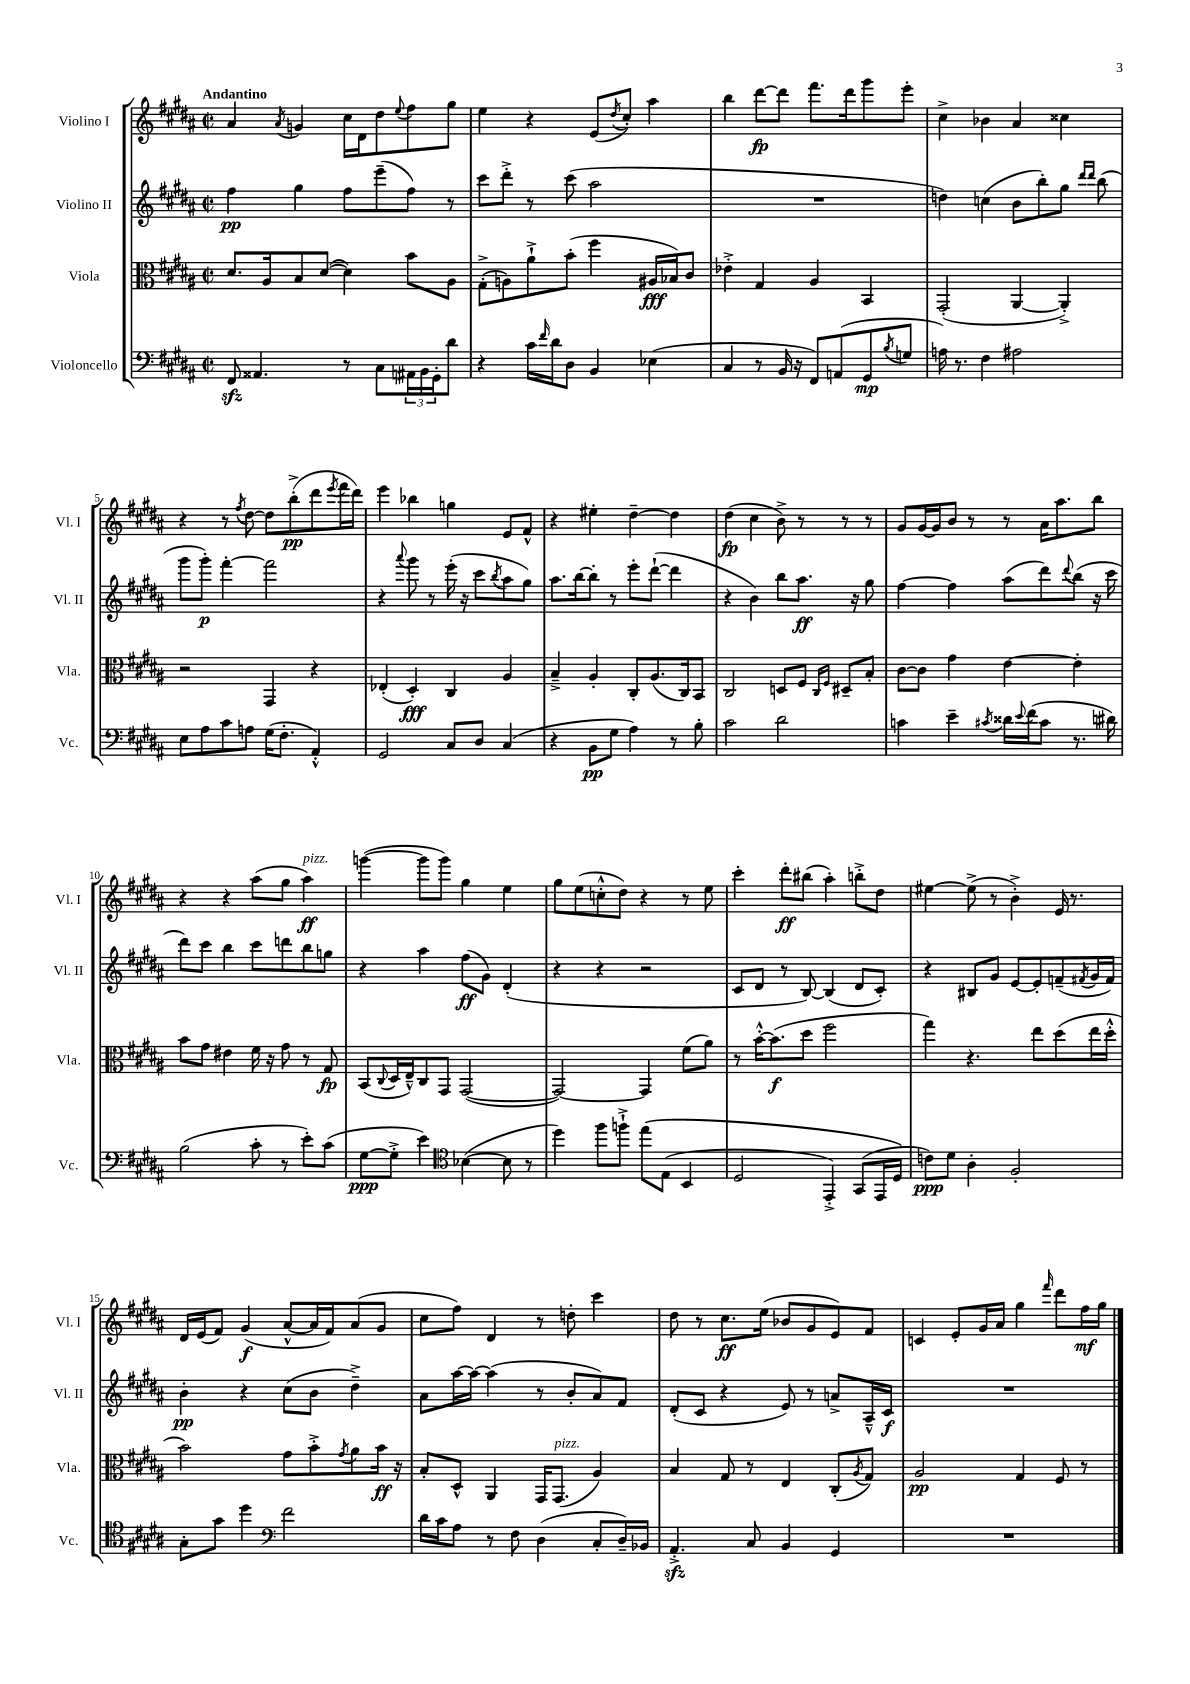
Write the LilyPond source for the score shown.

<<
\new StaffGroup <<
\new Staff = "s0" \with { instrumentName = "Violino I" shortInstrumentName = "Vl. I" } {
    \clef treble \key b \major \defaultTimeSignature \time 2/2 \tempo "Andantino"
    ais'4 \acciaccatura { ais'8 } g'4 cis''16 dis'16 dis''8 \appoggiatura { e''8 } fis''8 gis''8 |
    e''4 r4 e'8( \acciaccatura { dis''8 } cis''8-.) ais''4 |
    b''4 dis'''8~\fp dis'''8 fis'''8. dis'''16 gis'''8 e'''8-. |
    cis''4-> bes'4 ais'4 cisis''4 |
    r4 r8 \acciaccatura { fis''8 } dis''8~ dis''8 b''8-.->\pp( dis'''8 \acciaccatura { e'''8 } fis'''16 dis'''16) |
    e'''4 bes''4 g''4 e'8 fis'8-^ |
    r4 eis''4-. dis''4~-- dis''4 |
    dis''4\fp( cis''4 b'8->) r8 r8 r8 |
    gis'8 gis'16~ gis'16 b'8 r8 r8 ais'16 ais''8. b''8 |
    r4 r4 ais''8( gis''8 ais''4\ff^\markup { \italic "pizz." }) |
    g'''4~( g'''8 g'''8) gis''4 e''4 |
    gis''8 e''8( c''8-.-^ dis''8) r4 r8 e''8 |
    cis'''4-. dis'''8-.\ff bis''8( ais''4-.) b''8-.-> dis''8 |
    eis''4~ eis''8->( r8 b'4-.->) e'16 r8. |
    dis'16 e'16( fis'8) gis'4\f( ais'8~-^ ais'16 fis'16) ais'8( gis'8 |
    cis''8 fis''8) dis'4 r8 d''8-. cis'''4 |
    dis''8 r8 cis''8.\ff e''16( bes'8 gis'8 e'8) fis'8 |
    c'4 e'8-. gis'16 ais'16 gis''4 \grace { fis'''16 } dis'''8 fis''16\mf gis''16 \bar "|." |
}
\new Staff = "s1" \with { instrumentName = "Violino II" shortInstrumentName = "Vl. II" } {
    \clef treble \key b \major \defaultTimeSignature \time 2/2
    fis''4\pp gis''4 fis''8 e'''8--( fis''8) r8 |
    cis'''8 dis'''8-.-> r8 cis'''8( ais''2 |
    R1 |
    d''4) c''4( b'8 b''8-.) gis''8 \grace { dis'''16 dis'''16 } b''8( |
    gis'''8 gis'''8-.\p) fis'''4~-. fis'''2 |
    r4 \appoggiatura { ais'''8 } gis'''8 r8 e'''16-.( r16 cis'''8 \acciaccatura { b''8 } ais''8 gis''8) |
    ais''8. b''16~ b''8-. r8 e'''8-. dis'''8~-!( dis'''4 |
    r4 b'4) b''8 ais''8.\ff r16 gis''8 |
    fis''4~ fis''4 ais''8( dis'''8) \appoggiatura { dis'''8 } b''8( r16 cis'''16 |
    dis'''8) cis'''8 b''4 cis'''8 d'''8 b''8 g''8 |
    r4 ais''4 fis''8\ff( gis'8) dis'4-.( |
    r4 r4 r2 |
    cis'8 dis'8 r8 b8~) b4( dis'8 cis'8-.) |
    r4 bis8 gis'8 e'8~ e'8-. f'8--( \acciaccatura { fis'8 } gis'16 fis'16) |
    b'4-.\pp r4 cis''8( b'8 dis''4--->) |
    ais'8 ais''16~ ais''16~ ais''4( r8 b'8-. ais'8) fis'8 |
    dis'8-.( cis'8 r4 e'8) r8 a'8-> ais16---^ cis'16\f |
    R1 \bar "|." |
}
\new Staff = "s2" \with { instrumentName = "Viola" shortInstrumentName = "Vla." } {
    \clef alto \key b \major \defaultTimeSignature \time 2/2
    dis'8. ais16 b8 dis'8~( dis'4) b'8 ais8 |
    gis8-.->( a8) ais'8-!-> b'8-.( fis''4 ais16\fff bes16) cis'8 |
    ees'4-.-> gis4 ais4 b,4 |
    gis,2-.( ais,4~ ais,4-.->) |
    r2 gis,4 r4 |
    ees4-.( dis4-.\fff) cis4 ais4 |
    b4---> ais4-. cis8-. ais8.( cis16) b,8 |
    cis2 d8 fis8 \grace { cis16 fis16 } dis8-- b8-. |
    cis'8~ cis'8 gis'4 e'4~ e'4-. |
    b'8 gis'8 eis'4 fis'16 r16 gis'8 r8 gis8\fp |
    b,8( \appoggiatura { cis8 } dis16 e16---^) cis8 gis,8 gis,2~( |
    gis,2~) gis,4 fis'8( ais'8) |
    r8 b'16~-.-^ b'8.\f( dis''8 fis''2 |
    gis''4) r4. e''8 dis''8( e''16 dis''16-.-^ |
    b'2) gis'8 b'8-.-> \acciaccatura { gis'8 } ais'8 b'16\ff r16 |
    b8-. dis8-^ ais,4 gis,16 gis,8.^\markup { \italic "pizz." }( ais4) |
    b4 gis8 r8 e4 cis8-.( \acciaccatura { ais8 } gis8) |
    ais2\pp gis4 fis8 r8 \bar "|." |
}
\new Staff = "s3" \with { instrumentName = "Violoncello" shortInstrumentName = "Vc." } {
    \clef bass \key b \major \defaultTimeSignature \time 2/2
    fis,8\sfz aisis,4. r8 cis8 \tuplet 3/2 { ais,16 b,16 gis,16-. } dis'8 |
    r4 cis'16 \grace { fis'16 } dis'16 dis8 b,4 ees4( |
    cis4 r8 b,16 r16 fis,8) a,8( gis,8\mp \acciaccatura { b8 } g8 |
    a16) r8. fis4 ais2 |
    e8 ais8 cis'8 a8 gis16( fis8.-. ais,4-.-^) |
    gis,2 cis8 dis8 cis4( |
    r4 b,8\pp gis8 ais4) r8 b8-. |
    cis'2 dis'2 |
    c'4 e'4-- \acciaccatura { cis'8 } disis'16 \appoggiatura { e'8 } fis'16( cis'8 r8. dis'16) |
    b2( cis'8-. r8 e'8-.) cis'8( |
    gis8~\ppp gis8-.-> e'4) \clef tenor bes4~( bes8 r8 |
    dis''4) fis''8 f''8-!-> e''8\( e8( b,4 |
    dis2 e,4-.->) gis,8( e,16 dis16\) |
    c'8\ppp) dis'8 ais4-. fis2-. |
    gis8-. gis'8 dis''4 \clef bass fis'2 |
    dis'16 cis'16 ais8 r8 fis8 dis4( cis8-. dis16--) bes,16 |
    ais,4.-.->\sfz cis8 b,4 gis,4 |
    R1 \bar "|." |
}
>>
>>
